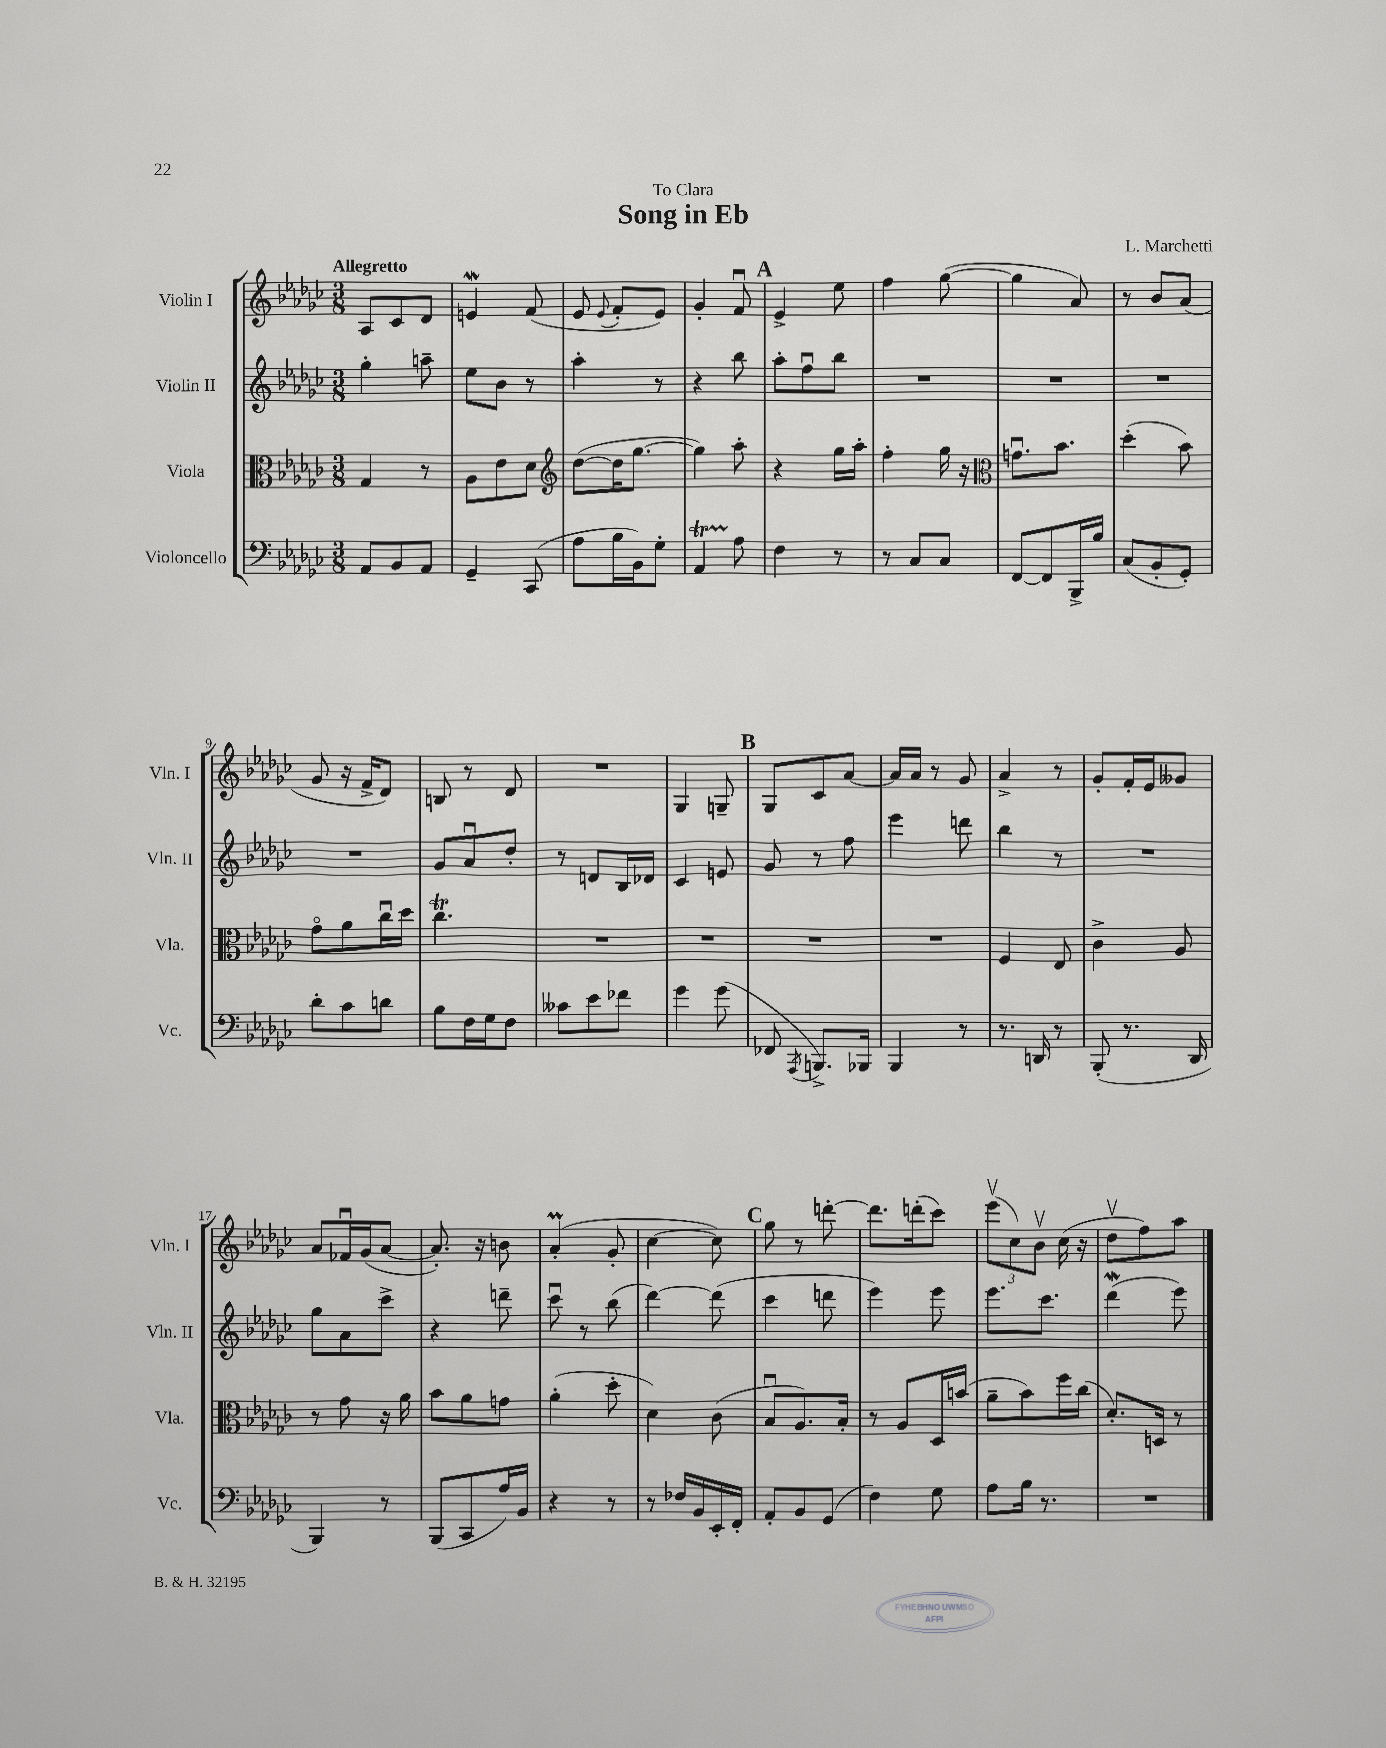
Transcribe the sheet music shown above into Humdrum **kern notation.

**kern	**kern	**kern	**kern
*staff4	*staff3	*staff2	*staff1
*clefF4	*clefC3	*clefG2	*clefG2
*k[b-e-a-d-g-c-]	*k[b-e-a-d-g-c-]	*k[b-e-a-d-g-c-]	*k[b-e-a-d-g-c-]
*M3/8	*M3/8	*M3/8	*M3/8
8AA-	4G-	4gg-'	8A-
8BB-	.	.	8c-
8AA-	8r	8aa~	8d-
=	=	=	=
4GG-~	8A-	8ee-	4e
.	8e-	8b-	.
(8CC-	8d-	8r	(8f
=	=	=	=
*	*clefG2	*	*
8A-	([8dd-	4aa-'	8e-
.	.	.	8qqe-
16B-	16dd-]	.	8f'
16BB-)	[8.gg-	.	.
8G-'	.	8r	8e-)
=	=	=	=
4AA-	4gg-])	4r	4g-'
8A-	8aa-'	8bb-	8fu
=	=	=	=
4F	4r	8aa-'	4e-^
.	.	8ffu	.
8r	16gg-	8bb-	8ee-
.	16aa-'	.	.
=	=	=	=
8r	4ff'	4.r	4ff
8C-	.	.	.
8C-	16gg-	.	([8gg-
.	16r	.	.
=	=	=	=
*	*clefC3	*	*
[8FF	8.gu	4.r	4gg-]
8FF]	.	.	.
.	8.b-	.	.
16BBB-^	.	.	8a-)
16B-	.	.	.
=	=	=	=
(8C-	(4dd-'	4.r	8r
8BB-'	.	.	8b-
8GG-')	8b-)	.	(8a-
=	=	=	=
8d-'	8g-o	4.r	8g-
8c-	8a-	.	16r
.	.	.	16f^
8d	16cc-u	.	8d-)
.	16dd-	.	.
=	=	=	=
8B-	4.cc-	8g-	8B
16F	.	8a-u	8r
16G-	.	.	.
8F	.	8dd-'	8d-
=	=	=	=
8c--	4.r	8r	4.r
8e-	.	8d	.
8f-	.	16B-	.
.	.	16d-	.
=	=	=	=
4g-	4.r	4c-	4G-
(8g-	.	8e	8G~
=	=	=	=
8FF-	4.r	8g-	8G-
8qAAA-	.	.	.
8.BBB^)	.	8r	8c-
.	.	8ff	[8a-
16BBB-	.	.	.
=	=	=	=
4BBB-	4.r	4eee-	16a-]
.	.	.	16a-
.	.	.	8r
8r	.	8ddd	8g-
=	=	=	=
8.r	4F	4bb-	4a-^
16DD	.	.	.
8r	8E-	8r	8r
=	=	=	=
(8BBB-'	4c-^	4.r	8g-'
8.r	.	.	16f'
.	.	.	16e-
.	8A-	.	8g--
16DD-	.	.	.
=	=	=	=
4BBB-)	8r	8gg-	8a-
.	8g-	8a-	16f-u
.	.	.	(16g-
8r	16r	8ccc-^	[8a-
.	16a-	.	.
=	=	=	=
(8BBB-	8b-	4r	8.a-'])
8CC-	8a-	.	.
.	.	.	16r
16A-)	8g	8ddd~	8b
16BB-	.	.	.
=	=	=	=
4r	(4a-'	8ccc-u	(4a-'
.	.	8r	.
8r	8dd-'	(8bb-	8g-'
=	=	=	=
8r	4d-)	[4ddd-)	[4cc-
16F-	.	.	.
16BB-	.	.	.
16EE-'	(8c-	(8ddd-]	8cc-])
16FF'	.	.	.
=	=	=	=
8AA-'	8B-u	4ccc-	8gg-
8BB-	8.A-)	.	8r
(8GG-	.	8ddd	[8ddd'
.	16B-'	.	.
=	=	=	=
4F)	8r	4eee-)	8.ddd]
.	8A-	.	.
.	.	.	(16ddd'
8G-	16D-	8eee-	8ccc-)
.	(16b	.	.
=	=	=	=
8A-	8a-~	8.eee-	(12eee-v
.	.	.	12cc-)
16B-	8b-)	.	.
.	.	.	12b-v
8.r	.	8.ccc-	.
.	16ff	.	(16cc-
.	(16cc-	.	16r
=	=	=	=
4.r	8.d-')	(4ddd-	8dd-v
.	.	.	8ff)
.	16D	.	.
.	8r	8eee-)	8aa-
==	==	==	==
*-	*-	*-	*-
